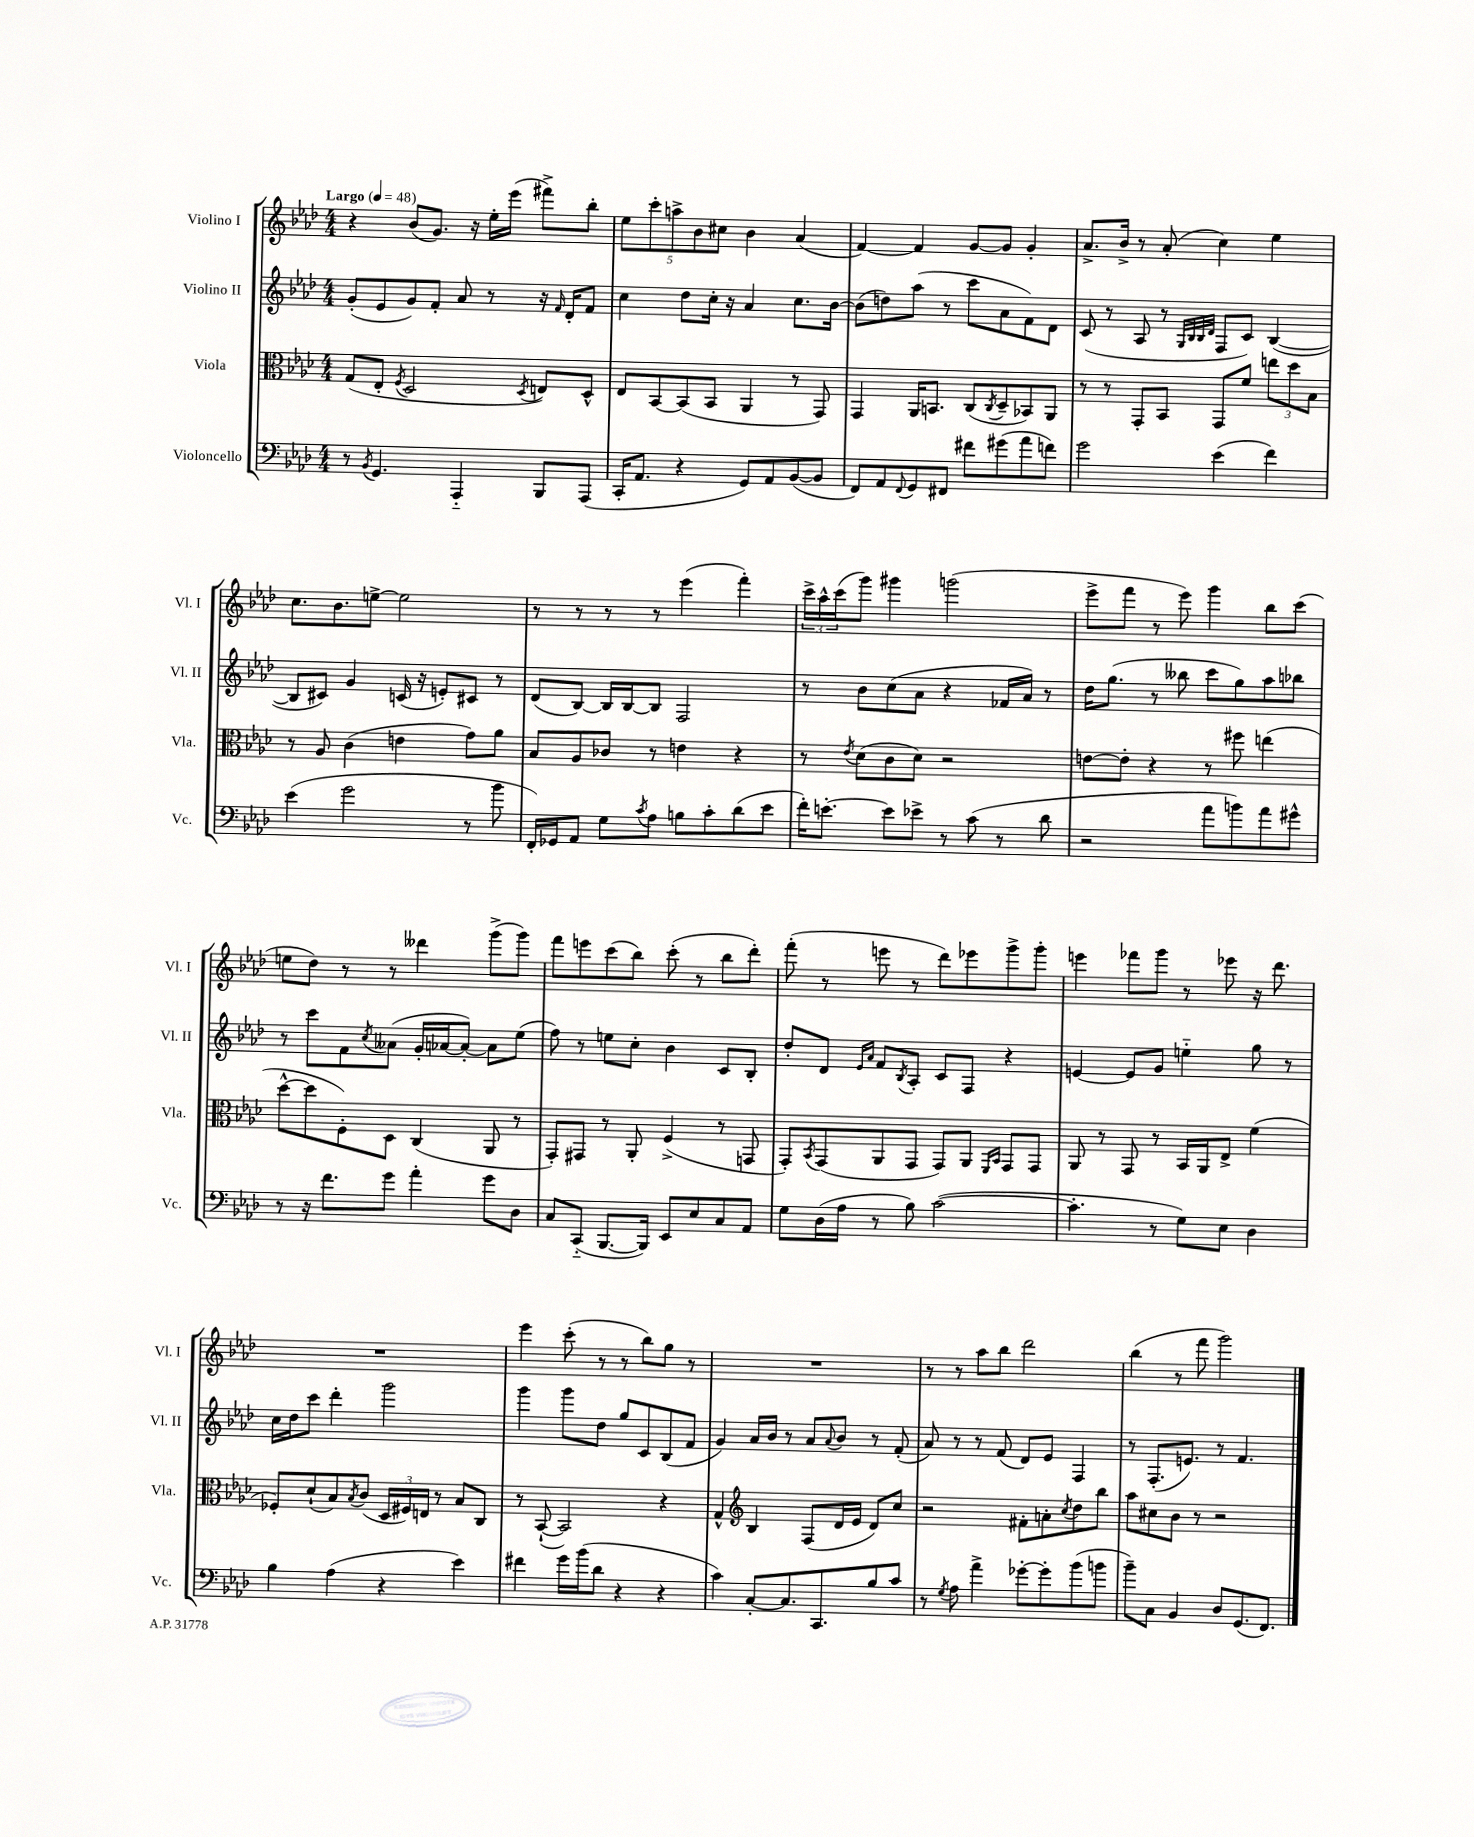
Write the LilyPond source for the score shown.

<<
\new StaffGroup <<
\new Staff = "s0" \with { instrumentName = "Violino I" shortInstrumentName = "Vl. I" } {
    \clef treble \key aes \major \numericTimeSignature \time 4/4 \tempo "Largo" 4 = 48
    r4 bes'8( g'8.) r16 ees''16-. ees'''16( fis'''8->) bes''8-. |
    \tuplet 5/4 { ees''8 c'''8-. a''8-> bes'8 cis''8 } bes'4 aes'4( |
    f'4~) f'4 g'8~ g'8 g'4-. |
    aes'8.-> bes'16-> r8 aes'8-.( c''4) ees''4 |
    c''8. bes'8. e''8~-> e''2 |
    r8 r8 r8 r8 ees'''4( f'''4-.) |
    \tuplet 3/2 { c'''16-> aes''16-^ c'''16( } g'''8) gis'''4 g'''2( |
    ees'''8-> f'''8 r8 ees'''8) g'''4 bes''8 c'''8( |
    e''8 des''8) r8 r8 deses'''4 g'''8->( g'''8) |
    f'''8 e'''8 c'''8( bes''8) c'''8-.( r8 bes''8 des'''8-.) |
    f'''8-.( r8 e'''8 r8 des'''8) ees'''8 g'''8-> g'''8-. |
    e'''4 fes'''8 g'''8 r8 ees'''8 r16 des'''8. |
    R1 |
    ees'''4 c'''8-.( r8 r8 bes''8) g''8 r8 |
    R1 |
    r8 r8 aes''8 bes''8 des'''2 |
    bes''4( r8 f'''8 g'''2) \bar "|." |
}
\new Staff = "s1" \with { instrumentName = "Violino II" shortInstrumentName = "Vl. II" } {
    \clef treble \key aes \major \numericTimeSignature \time 4/4
    g'8-.( ees'8 g'8) f'8-. aes'8 r8 r16 \grace { f'16 } des'16-. f'8 |
    c''4 des''8 c''16-. r16 aes'4 c''8. bes'16~ |
    bes'8( d''8) aes''8( r8 c'''8 aes'8 f'8) des'8 |
    c'8( r8 aes8 r8 \grace { g32 bes32 bes32 des'32 } f8 c'8) bes4~( |
    bes8 cis'8) g'4 c'16( r16 e'8-.) cis'8 r8 |
    des'8( bes8~) bes16 bes16~ bes8 f2 |
    r8 bes'8 c''8( aes'8 r4 fes'16 aes'16) r8 |
    des''16 g''8.( r8 beses''8 c'''8 g''8) aes''8 bes''8 |
    r8 c'''8 f'8 \acciaccatura { c''8 } aeses'8( g'16-. aes'16~ aes'8~-.) aes'8 ees''8( |
    f''8) r8 e''8 c''8-. bes'4 c'8 bes8-. |
    des''8-. des'8 \grace { ees'16 aes'16 } f'8 \acciaccatura { bes8 } aes8-. c'8 f8 r4 |
    e'4~ e'8 g'8 e''4-_ g''8 r8 |
    c''16 des''16 c'''8 des'''4-. g'''2 |
    g'''4 g'''8 des''8 g''8 c'8 bes8( f'8 |
    g'4) aes'16 bes'16 r8 aes'8 \appoggiatura { aes'8 } bes'8 r8 f'8-.( |
    aes'8) r8 r8 f'8( des'8) ees'8 f4 |
    r8 f8.-.( e'8.) r8 f'4. \bar "|." |
}
\new Staff = "s2" \with { instrumentName = "Viola" shortInstrumentName = "Vla." } {
    \clef alto \key aes \major \numericTimeSignature \time 4/4
    g8( ees8-. \acciaccatura { f8 } des2 \acciaccatura { des8 } e8) des8-^ |
    ees8 bes,8~ bes,8( bes,8 aes,4 r8 g,8) |
    g,4 aes,16 b,8. c8( \acciaccatura { c8 } des8-- bes,8) aes,8 |
    r8 r8 g,8-. bes,8 g,8 f'8 \tuplet 3/2 { e''8 des''8 bes8 } |
    r8 aes8 c'4( e'4 g'8) aes'8 |
    bes8 aes8 ces'8 r8 e'4 r4 |
    r8 \acciaccatura { ees'8 } des'8( c'8 des'8) r2 |
    e'8~ e'8-. r4 r8 fis''8 e''4( |
    des''8~-^ des''8 f8-.) des8 c4( aes,8 r8 |
    g,8-.) gis,8 r8 aes,8-. f4->( r8 g,8 |
    g,8-.) \acciaccatura { bes,8 } g,8( aes,8 g,8 g,8) aes,8 \grace { f,16 bes,16 } g,8 g,8 |
    aes,8 r8 g,8 r8 bes,16 aes,16 ees8-> f'4( |
    fes8-.) des'8-!( bes8) \acciaccatura { bes8 } c'8( \tuplet 3/2 { des16 fis16) e16 } r8 bes8 c8 |
    r8 bes,8~-!( bes,2) r4 |
    g4-^ \clef treble bes4 f8( des'16 ees'16 des'8) c''8 |
    r2 fis'8-. a'8-. \acciaccatura { c''8 } des''8 bes''8 |
    aes''8 cis''8 bes'8 r8 r2 \bar "|." |
}
\new Staff = "s3" \with { instrumentName = "Violoncello" shortInstrumentName = "Vc." } {
    \clef bass \key aes \major \numericTimeSignature \time 4/4
    r8 \acciaccatura { bes,8 } g,4. aes,,4-_ bes,,8 aes,,8( |
    c,16-. aes,8. r4 g,8) aes,8 bes,8~( bes,8 |
    f,8) aes,8 \appoggiatura { f,8 } g,8 fis,8 fis'8 gis'8( aes'8 f'8) |
    g'2 ees'4( f'4) |
    ees'4( g'2 r8 bes'8 |
    f,16-.) ges,16 aes,8 g8 \acciaccatura { c'8 } aes8 b8 c'8-. des'8( ees'8 |
    f'16-.) e'8.~-. e'8 ees'8-> r8 c'8( r8 des'8 |
    r2 aes'8 b'8) aes'8 gis'8-^ |
    r8 r16 f'8. g'8 aes'4-. g'8 des8 |
    c8 c,8-_( bes,,8.~ bes,,16) ees,8 ees8 c8 aes,8 |
    g8 des16( aes16 r8 bes8) c'2~( |
    c'4.-. r8 g8) ees8 des4 |
    bes4 aes4( r4 ees'4) |
    fis'4 g'16 bes'16( des'8 r4 r4 |
    c'4) c8~-. c8. c,8. bes8 c'8 |
    r8 \acciaccatura { g8 } aes8 aes'4-> ges'8~-. ges'8-. bes'8( b'8 |
    bes'8--) c8 bes,4 des8 g,8.( f,8.) \bar "|." |
}
>>
>>
\layout { \context { \Score \remove "Bar_number_engraver" } }
